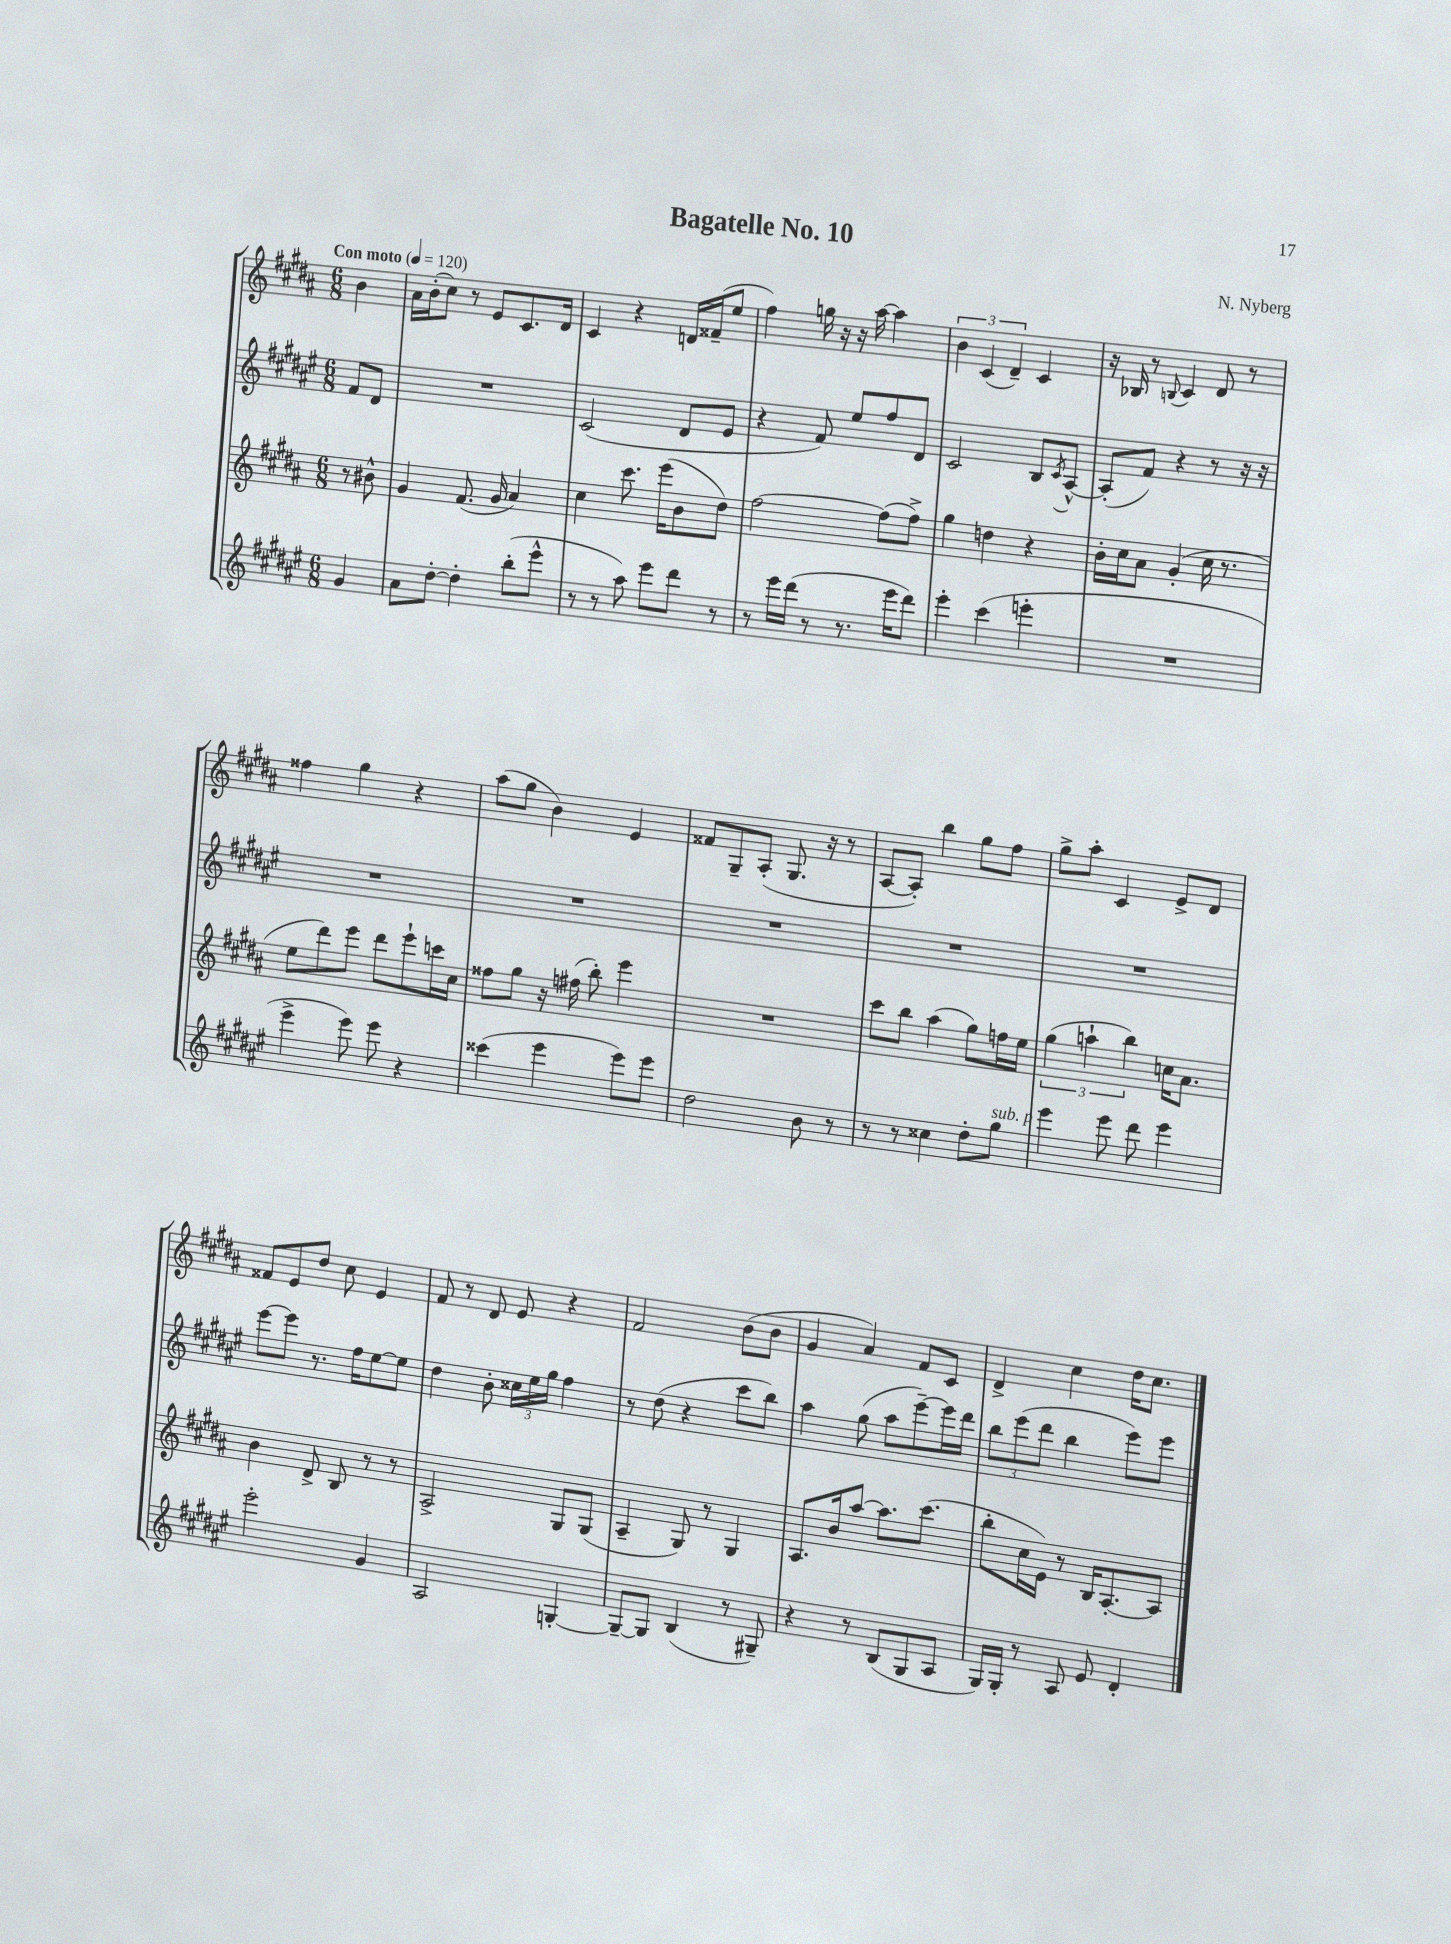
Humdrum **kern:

**kern	**kern	**kern	**kern
*part4	*part3	*part2	*part1
*staff4	*staff3	*staff2	*staff1
*clefG2	*clefG2	*clefG2	*clefG2
*k[f#c#g#d#a#e#]	*k[f#c#g#d#a#]	*k[f#c#g#d#a#e#]	*k[f#c#g#d#a#]
*M6/8	*M6/8	*M6/8	*M6/8
*MM120	*MM120	*MM120	*MM120
=	=	=	=
!	!	!	!LO:TX:a:B:t=Con moto
4g#/	8r	8f#/L	4b\
.	8b#X^^\	8d#/J	.
=1	=1	=1	=1
8a#\L	4g#/	2.r	16a#\LL
.	.	.	(16b'\J
[8dd#'\J	.	.	8cc#\J)
4dd#'\]	(8.f#/	.	8r
.	.	.	8e/L
.	16g#/	.	.
(8bb'\L	4a#/)	.	8.c#/
8eee#^^\J	.	.	.
.	.	.	16d#/Jk
=2	=2	=2	=2
8r	4cc#\	(2c#/	4c#/
8r	.	.	.
8aa#\)	8.ccc#\	.	4r
8eee#\L	.	.	.
.	(16eee\KL	.	.
8ddd#\J	8b\	8d#/L	16dn/LL
.	.	.	(16f##X~/J
8r	8dd#\J)	8e#/J	8ee/J
=3	=3	=3	=3
8r	[2ff#\	4r	4ff#\)
16eee#\LL	.	.	.
(16ddd#\JJ	.	.	.
8r	.	8f#/)	16ggn\
.	.	.	16r
8.r	.	8ee#/L	16r
.	.	.	[16aa#\
.	(8ff#\L]	8ff#/	4aa#\]
16eee#\KL	.	.	.
8ddd#\J)	8ff#^\J)	8d#/J	.
=4	=4	=4	=4
4eee#'\	4gg#\	2c#/	6b\
.	.	.	(6c#/
(4ccc#\	4ddn\	.	.
.	.	.	6d#~/)
4eeen'\	4r	8B/L	4c#/
.	.	8qc#/	.
.	.	[8A#^^/J	.
=5	=5	=5	=5
2.r	16b'\LL	(8A#'/L]	16r
.	16cc#\J	.	16B-X/
.	8a#\J	8f#/J)	8r
.	.	.	8qqBn/
.	(4g#'/	4r	4c#/
.	16cc#\	8r	8d#/
.	8.r	.	.
.	.	16r	8r
.	.	16r	.
!!LO:LB:g=z
=6	=6	=6	=6
4eee#^\	8ee\L	2.r	4ff##X\
.	8ddd#\)	.	.
8eee#\)	8eee\J	.	4gg#\
8eee#\	8ddd#\L	.	.
4r	8eee`\	.	4r
.	16cccn\L	.	.
.	16cc#\JJ	.	.
=7	=7	=7	=7
(4ccc##X\	8ff##X\L	2.r	(8aa#\L
.	8gg#\J	.	8gg#\J
4eee#\	16r	.	4b\)
.	(16ff#X\	.	.
.	8bb'\)	.	.
8eee#\L)	4eee\	.	4e/
8eee#\J	.	.	.
=8	=8	=8	=8
2dd#\	2.r	2.r	8f##X/L
.	.	.	8G#~/
.	.	.	(8A#'/J
.	.	.	8.G#/
8b\	.	.	.
.	.	.	16r
8r	.	.	8r
=9	=9	=9	=9
8r	8ccc#\L	2.r	[8A#/L
8r	8bb\J	.	8A#'/J])
4cc##X\	(4aa#\	.	4bb\
8dd#'\L	8gg#\L)	.	8gg#\L
!LO:TX:a:i:t=sub. p	!	!	!
8gg#\J	16ffn\L	.	8ff#\J
.	16ee\JJ	.	.
=10	=10	=10	=10
4eee#\	(6gg#\	2.r	8gg#^\L
.	.	.	8aa#'\J
.	6aan`\	.	.
8eee#\	.	.	4c#/
.	6bb\)	.	.
8ddd#\	.	.	.
4eee#\	16ccn\KL	.	8e^/L
.	8.a#\J	.	.
.	.	.	8d#/J
!!LO:LB:g=z
=11	=11	=11	=11
2eee#'\	4b\	[8eee#\L	8f##X/L
.	.	8eee#\J]	8e/
.	8d#^/	8.r	8dd#/J
.	8B/	.	8cc#\
.	.	16ff#\KL	.
4g#/	8r	[8ee#\	4e/
.	8r	8ee#\J]	.
=12	=12	=12	=12
2A#/	2A#^/	4dd#\	8f#/
.	.	.	8r
.	.	8b'\	8d#/
.	.	24cc##X\LL	8e/
.	.	24ee#\	.
.	.	24gg#\JJ	.
[4Gn'/	8G#/L	4ff#\	4r
.	(8G#/J	.	.
=13	=13	=13	=13
8G~/L_	4A#~/	8r	2f#/
8G/J]	.	(8dd#\	.
(4B/	8G#/)	4r	.
.	8r	.	.
8r	4G#/	8ccc#\L	(8b\L
8G#X~/)	.	8bb\J)	8b\J
=14	=14	=14	=14
4r	8.A#/L	4aa#\	4g#/
.	16b/k	.	.
8r	[8aa#/J	(8gg#\	4a#/)
(8B/L	8.aa#\L]	8aa#\L	.
8G#/	.	[8eee#~\)	8f#/L
.	(8.ccc#\J	.	.
8A#/J	.	16eee#\L]	8c#/J
.	.	16ddd#\JJ	.
=15	=15	=15	=15
16G#/LL)	8bb'\L	12bb\L	4d#^/
16G#'/JJ	.	.	.
.	.	(12eee#\	.
8r	16cc#\L	.	.
.	.	12ddd#\J	.
.	16e\JJ)	.	.
8A#/	8r	4bb\	4cc#\
8e#/	16B/KL	.	.
.	[8.A#'/	.	.
4d#'/	.	8eee#\L)	16dd#\KL
.	.	.	8.cc#\J
.	8A#/J]	8eee#\J	.
==	==	==	==
*-	*-	*-	*-
